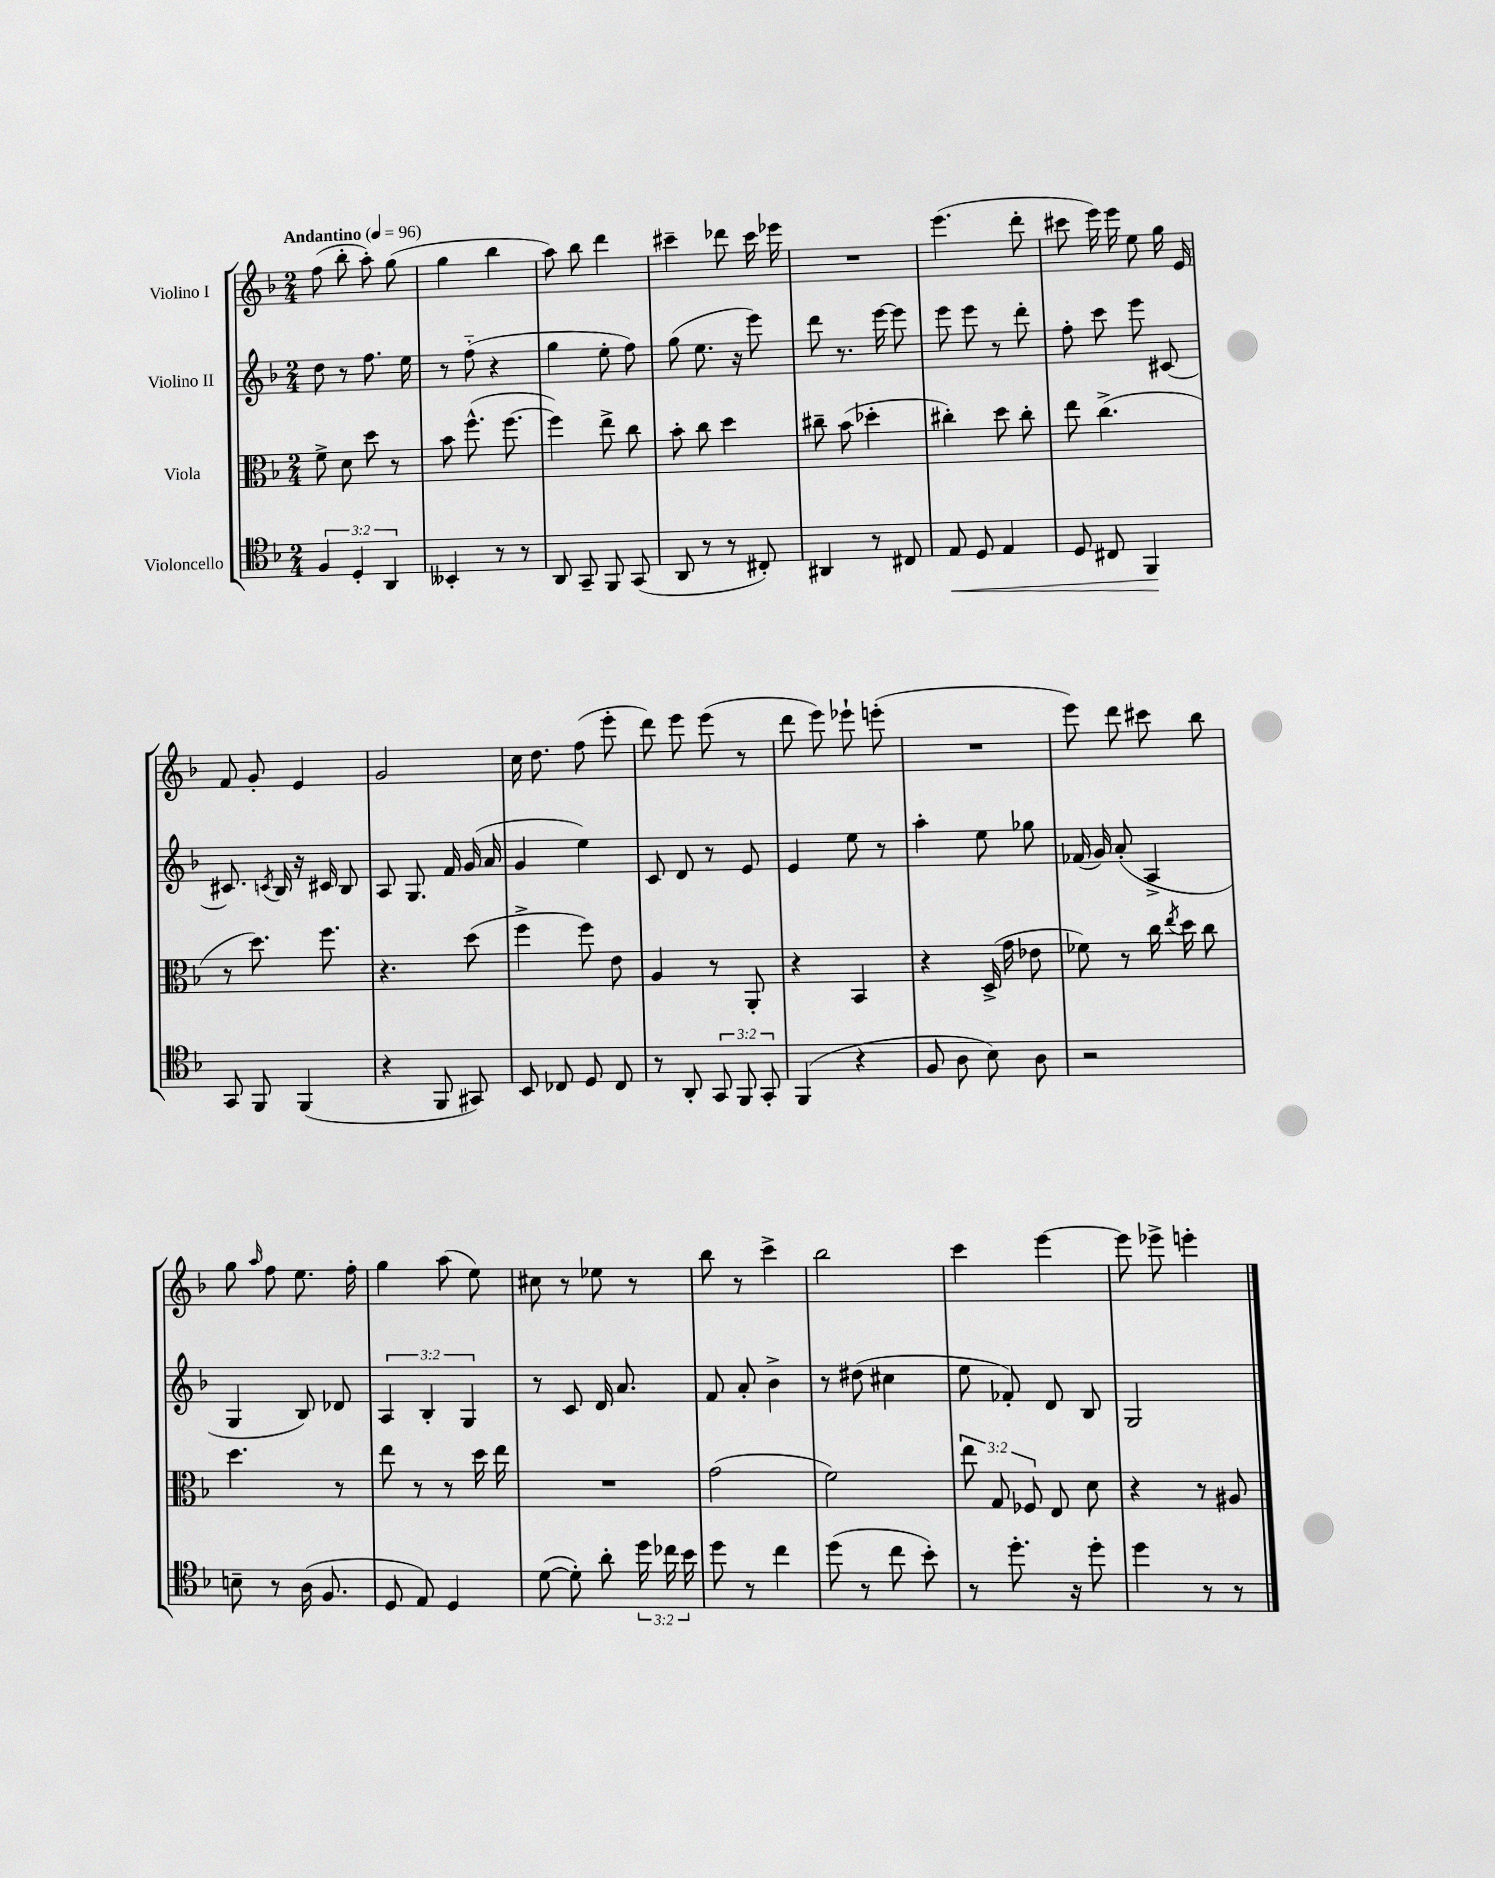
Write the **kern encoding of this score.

**kern	**kern	**kern	**kern
*staff4	*staff3	*staff2	*staff1
*clefC4	*clefC3	*clefG2	*clefG2
*k[b-]	*k[b-]	*k[b-]	*k[b-]
*M2/4	*M2/4	*M2/4	*M2/4
*MM96	*MM96	*MM96	*MM96
6F	8f^	8dd	(8ff
.	8d	8r	8bb-'
6D'	.	.	.
.	8dd	8.ff	8aa')
6AA	.	.	.
.	8r	.	(8gg
.	.	16ee	.
=	=	=	=
4BB--'	8b-	8r	4gg
.	(8.ff^^	(8ff'~	.
8r	.	4r	4bb-
.	[8.ff	.	.
8r	.	.	.
=	=	=	=
8AA	4ff])	4gg	8aa)
8GG~	.	.	8bb-
8FF	8ee^	8ee'	4ddd
(8GG	8cc	8ff)	.
=	=	=	=
8AA	8b-'	(8gg	4ccc#~
8r	8cc	8.ee	.
8r	4dd	.	8ddd-
.	.	16r	.
8C#')	.	8eee)	16ccc#
.	.	.	16eee-
=	=	=	=
4AA#	8cc#~	8ddd	2r
.	(8b-	8.r	.
8r	4dd-'	.	.
.	.	[16eee	.
8C#	.	8eee]	.
=	=	=	=
8E	4cc#')	8eee	(4.eee
8D	.	8eee	.
4E	8dd	8r	.
.	8cc#'	8ddd'	8ddd'
=	=	=	=
8D	8ee	8ff'	8ccc#
8C#	(4.cc^	8ccc	16eee)
.	.	.	16eee
4FF	.	8eee	8ee
.	.	[8c#	16gg
.	.	.	16e
=	=	=	=
8GG	8r	8.c#]	8f
8FF	8.dd)	.	8g'
.	.	8qc	.
.	.	16B-	.
(4FF	.	16r	4e
.	8.ff	16c#	.
.	.	8B-	.
=	=	=	=
4r	4.r	8A	2g
.	.	8.G	.
8FF	.	.	.
.	.	16f	.
8GG#)	(8dd	(16g	.
.	.	16a	.
=	=	=	=
8BB-	4ff^	4g	16cc
.	.	.	8.dd
8C-	.	.	.
8D	8ff)	4ee)	(8ff
8C-	8e	.	8eee'
=	=	=	=
8r	4A	8c	8ddd)
8AA'	.	8d	8eee
12GG	8r	8r	(8eee
12FF	.	.	.
.	8AA'	8e	8r
12GG'	.	.	.
=	=	=	=
(4FF	4r	4e	8ddd
.	.	.	8eee)
4r	4BB-	8ee	8eee-`
.	.	8r	(8eee'
=	=	=	=
8F	4r	4aa'	2r
8A	.	.	.
8B-)	(16D^	8ee	.
.	16g	.	.
8A	8e-	8gg-	.
=	=	=	=
2r	8f-)	(16f-	8eee)
.	.	16g)	.
.	8r	(8a'	8ddd
.	16cc	4A^	8ccc#
.	8qee	.	.
.	16dd	.	.
.	8cc	.	8bb-
=	=	=	=
8B~	4.dd	4G	8gg
.	.	.	16qqaa
8r	.	.	8ff
(16A	.	8B-)	8.ee
8.F	.	.	.
.	8r	8d-	.
.	.	.	16ff'
=	=	=	=
8D	8ee	6A	4gg
8E)	8r	.	.
.	.	6B-'	.
4D	8r	.	(8aa
.	.	6G	.
.	16dd	.	8ee)
.	16ee	.	.
=	=	=	=
([8d	2r	8r	8cc#
8d'])	.	8c	8r
8a'	.	16d	8ee-
.	.	8.a	.
24dd	.	.	8r
24cc-	.	.	.
24b-	.	.	.
=	=	=	=
8dd	(2g	8f	8bb-
8r	.	8a'	8r
4cc	.	4b-^	4ccc^
=	=	=	=
(8dd	2f)	8r	2bb-
8r	.	(8dd#	.
8cc	.	4cc#	.
8b-')	.	.	.
=	=	=	=
8r	12ee	8ee	4ccc
.	12G	.	.
8.dd'	.	8f-')	.
.	12F-	.	.
.	8E	8d	[4eee
16r	.	.	.
8dd'	8d	8B-	.
=	=	=	=
4dd	4r	2G	8eee]
.	.	.	8eee-^
8r	8r	.	4eee'
8r	8A#	.	.
==	==	==	==
*-	*-	*-	*-
